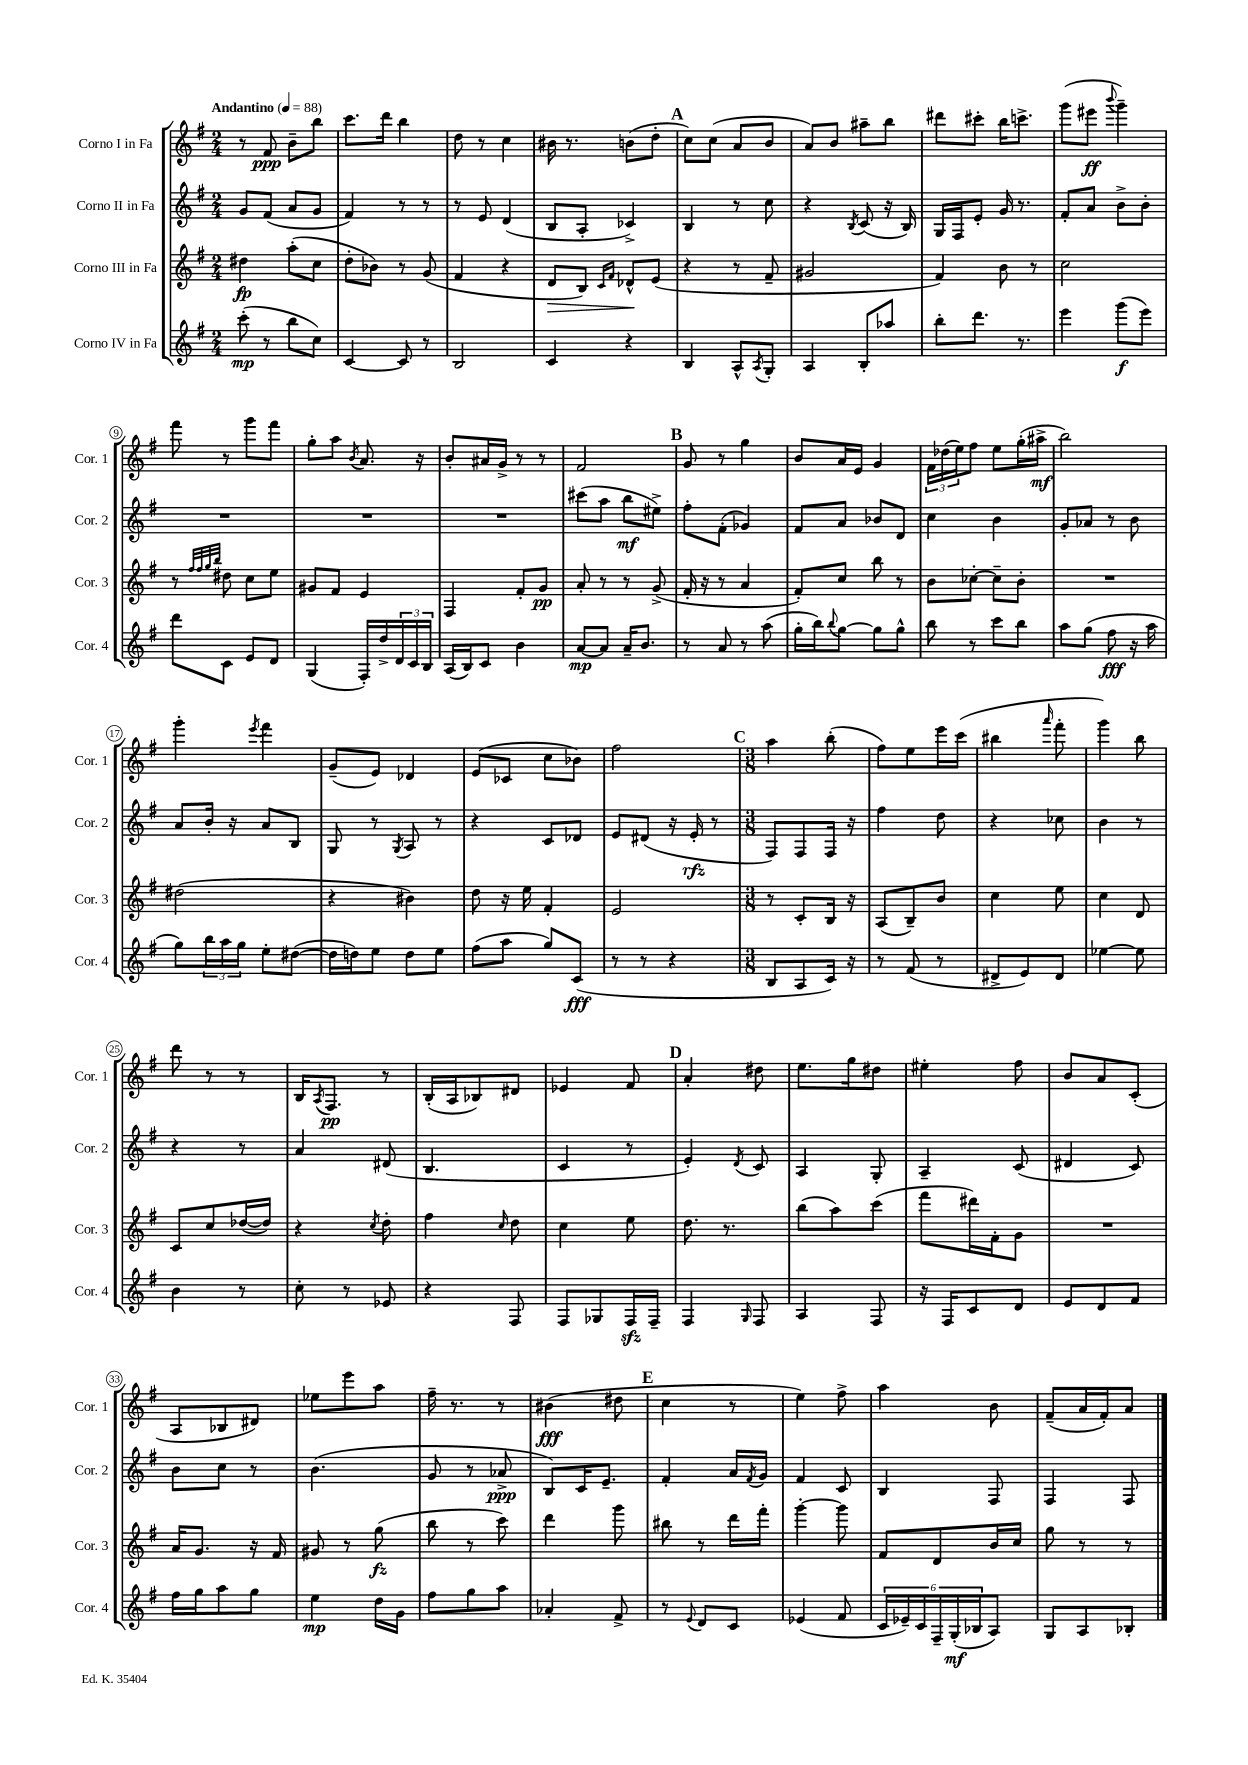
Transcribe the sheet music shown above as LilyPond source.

<<
\new StaffGroup <<
\new Staff = "s0" \with { instrumentName = "Corno I in Fa" shortInstrumentName = "Cor. 1" } {
    \clef treble \key g \major \numericTimeSignature \time 2/4 \tempo "Andantino" 4 = 88
    r8 fis'8\ppp b'8-- b''8 |
    c'''8. d'''16 b''4 |
    d''8 r8 c''4 |
    bis'16 r8. b'8( d''8-. |
    \mark \markup { \bold "A" } c''8) c''8( a'8 b'8 |
    a'8) b'8 ais''8-- b''8 |
    dis'''8 cis'''8-. b''16 c'''8.-> |
    g'''8( eis'''8\ff \appoggiatura { b'''8 } g'''4--) |
    fis'''8 r8 g'''8 fis'''8 |
    g''8-. a''8 \acciaccatura { b'8 } a'8. r16 |
    b'8-. ais'16 g'16-> r8 r8 |
    fis'2 |
    \mark \markup { \bold "B" } g'8 r8 g''4 |
    b'8 a'16 e'16 g'4 |
    \tuplet 3/2 { fis'16 des''16( e''16) } fis''8 e''8 g''16-.( ais''16->\mf |
    b''2) |
    g'''4-. \acciaccatura { e'''8 } fis'''4 |
    g'8--( e'8) des'4 |
    e'8( ces'8 c''8 bes'8) |
    fis''2 |
    \mark \markup { \bold "C" } \numericTimeSignature \time 3/8 a''4 b''8-.( |
    fis''8) e''8 e'''16 c'''16( |
    bis''4 \grace { a'''16 } fis'''8-. |
    g'''4) b''8 |
    d'''8 r8 r8 |
    b16 \acciaccatura { a8 } fis8.\pp r8 |
    b16-.( a16 bes8) dis'8 |
    ees'4 fis'8 |
    \mark \markup { \bold "D" } a'4-. dis''8 |
    e''8. g''16 dis''8 |
    eis''4-. fis''8 |
    b'8 a'8 c'8-.( |
    a8 bes8 dis'8) |
    ees''8 e'''8 a''8 |
    fis''16-- r8. r8 |
    bis'4\fff( dis''8 |
    \mark \markup { \bold "E" } c''4 r8 |
    e''4) fis''8-> |
    a''4 b'8 |
    fis'8--( a'16 fis'16-.) a'8 \bar "|." |
}
\new Staff = "s1" \with { instrumentName = "Corno II in Fa" shortInstrumentName = "Cor. 2" } {
    \clef treble \key g \major \numericTimeSignature \time 2/4
    g'8 fis'8( a'8 g'8 |
    fis'4) r8 r8 |
    r8 e'8 d'4( |
    b8 a8-. ces'4->) |
    \mark \markup { \bold "A" } b4 r8 c''8 |
    r4 \acciaccatura { b8 } c'8( r16 b16) |
    g16 fis16 e'8-. g'16 r8. |
    fis'8-. a'8 b'8-> b'8-. |
    R2 |
    R2 |
    R2 |
    cis'''8( a''8 b''8\mf eis''8->) |
    \mark \markup { \bold "B" } fis''8-. fis'8-.( ges'4) |
    fis'8 a'8 bes'8 d'8 |
    c''4 b'4 |
    g'8-. aes'8 r8 b'8 |
    a'8 b'16-. r16 a'8 b8 |
    g8 r8 \acciaccatura { g8 } a8 r8 |
    r4 c'8 des'8 |
    e'8 dis'8( r16 e'16-.\rfz r8 |
    \mark \markup { \bold "C" } \numericTimeSignature \time 3/8 fis8) fis8 fis16 r16 |
    fis''4 d''8 |
    r4 ces''8 |
    b'4 r8 |
    r4 r8 |
    a'4 dis'8( |
    b4. |
    c'4 r8 |
    \mark \markup { \bold "D" } e'4-.) \acciaccatura { d'8 } c'8 |
    a4 g8-. |
    a4-- c'8( |
    dis'4 c'8) |
    b'8 c''8 r8 |
    b'4.( |
    g'8 r8 aes'8->\ppp |
    b8) c'16 e'8.-- |
    \mark \markup { \bold "E" } fis'4-. a'16 \acciaccatura { fis'8 } g'16 |
    fis'4 c'8 |
    b4 fis8 |
    fis4 fis8 \bar "|." |
}
\new Staff = "s2" \with { instrumentName = "Corno III in Fa" shortInstrumentName = "Cor. 3" } {
    \clef treble \key g \major \numericTimeSignature \time 2/4
    dis''4\fp a''8-.( c''8 |
    d''8-. bes'8) r8 g'8( |
    fis'4 r4 |
    d'8\> b8) \grace { c'16 fis'16 } des'8-^\! e'8( |
    \mark \markup { \bold "A" } r4 r8 fis'8-- |
    gis'2 |
    fis'4) b'8 r8 |
    c''2 |
    r8 \grace { fis''32 fis''32 g''32 b''32 } dis''8 c''8 e''8 |
    gis'8 fis'8 e'4 |
    fis4 fis'8-. g'8\pp |
    a'8-. r8 r8 g'8->( |
    \mark \markup { \bold "B" } fis'16-. r16 r8 a'4 |
    fis'8-.) c''8 b''8 r8 |
    b'8 ces''8~-. ces''8-- b'8-. |
    R2 |
    dis''2( |
    r4 bis'4) |
    d''8 r16 e''16 fis'4-. |
    e'2 |
    \mark \markup { \bold "C" } \numericTimeSignature \time 3/8 r8 c'8-. b16 r16 |
    a8( b8--) b'8 |
    c''4 e''8 |
    c''4 d'8 |
    c'8 c''8 des''16~( des''16) |
    r4 \acciaccatura { c''8 } d''8-. |
    fis''4 \grace { c''16 } d''8 |
    c''4 e''8 |
    \mark \markup { \bold "D" } d''8. r8. |
    b''8( a''8) c'''8( |
    fis'''8 dis'''16) fis'16-. g'8 |
    R4. |
    a'16 g'8. r16 fis'16 |
    gis'8 r8 g''8\fz( |
    b''8 r8 c'''8) |
    d'''4 g'''8 |
    \mark \markup { \bold "E" } bis''8 r8 d'''16 fis'''16-. |
    g'''4~-. g'''8 |
    fis'8 d'8 b'16 c''16 |
    g''8 r8 r8 \bar "|." |
}
\new Staff = "s3" \with { instrumentName = "Corno IV in Fa" shortInstrumentName = "Cor. 4" } {
    \clef treble \key g \major \numericTimeSignature \time 2/4
    c'''8-.\mp( r8 b''8 c''8) |
    c'4~ c'8 r8 |
    b2 |
    c'4 r4 |
    \mark \markup { \bold "A" } b4 a8-^ \acciaccatura { a8 } g8-. |
    a4 b8-. aes''8 |
    b''8-. d'''8. r8. |
    e'''4 g'''8\f( e'''8) |
    d'''8 c'8 e'8 d'8 |
    g4( fis16-.) d''16-> \tuplet 3/2 { d'16 c'16 b16 } |
    a16( b16) c'8 b'4 |
    a'8~\mp a'8 a'16-- b'8. |
    \mark \markup { \bold "B" } r8 a'8 r8 a''8( |
    g''16-. b''16) \appoggiatura { b''8 } g''8~ g''8 g''8-^ |
    b''8 r8 c'''8 b''8 |
    a''8 g''8( fis''8\fff r16 a''16 |
    g''8) \tuplet 3/2 { b''16 a''16 g''16 } e''8-. dis''8~( |
    dis''16 d''16) e''8 d''8 e''8 |
    fis''8( a''8 g''8) c'8\fff( |
    r8 r8 r4 |
    \mark \markup { \bold "C" } \numericTimeSignature \time 3/8 b8 a8 c'16) r16 |
    r8 fis'8( r8 |
    dis'8-> e'8) dis'8 |
    ees''4~ ees''8 |
    b'4 r8 |
    c''8-. r8 ees'8 |
    r4 fis8 |
    fis8 ges8 fis16\sfz fis16-- |
    \mark \markup { \bold "D" } fis4 \grace { g16 } fis8 |
    a4 fis8 |
    r16 fis16 c'8 d'8 |
    e'8 d'8 fis'8 |
    fis''16 g''16 a''8 g''8 |
    e''4\mp d''16 g'16 |
    fis''8 g''8 a''8 |
    aes'4-. fis'8-> |
    \mark \markup { \bold "E" } r8 \appoggiatura { e'8 } d'8 c'8 |
    ees'4( fis'8 |
    \tuplet 6/4 { c'16 ees'16--) c'16 fis16-- g16-.\mf( bes16 } a8) |
    g8 a8 bes8-. \bar "|." |
}
>>
>>
\layout { \context { \Score \override BarNumber.stencil = #(make-stencil-circler 0.1 0.3 ly:text-interface::print) } }
